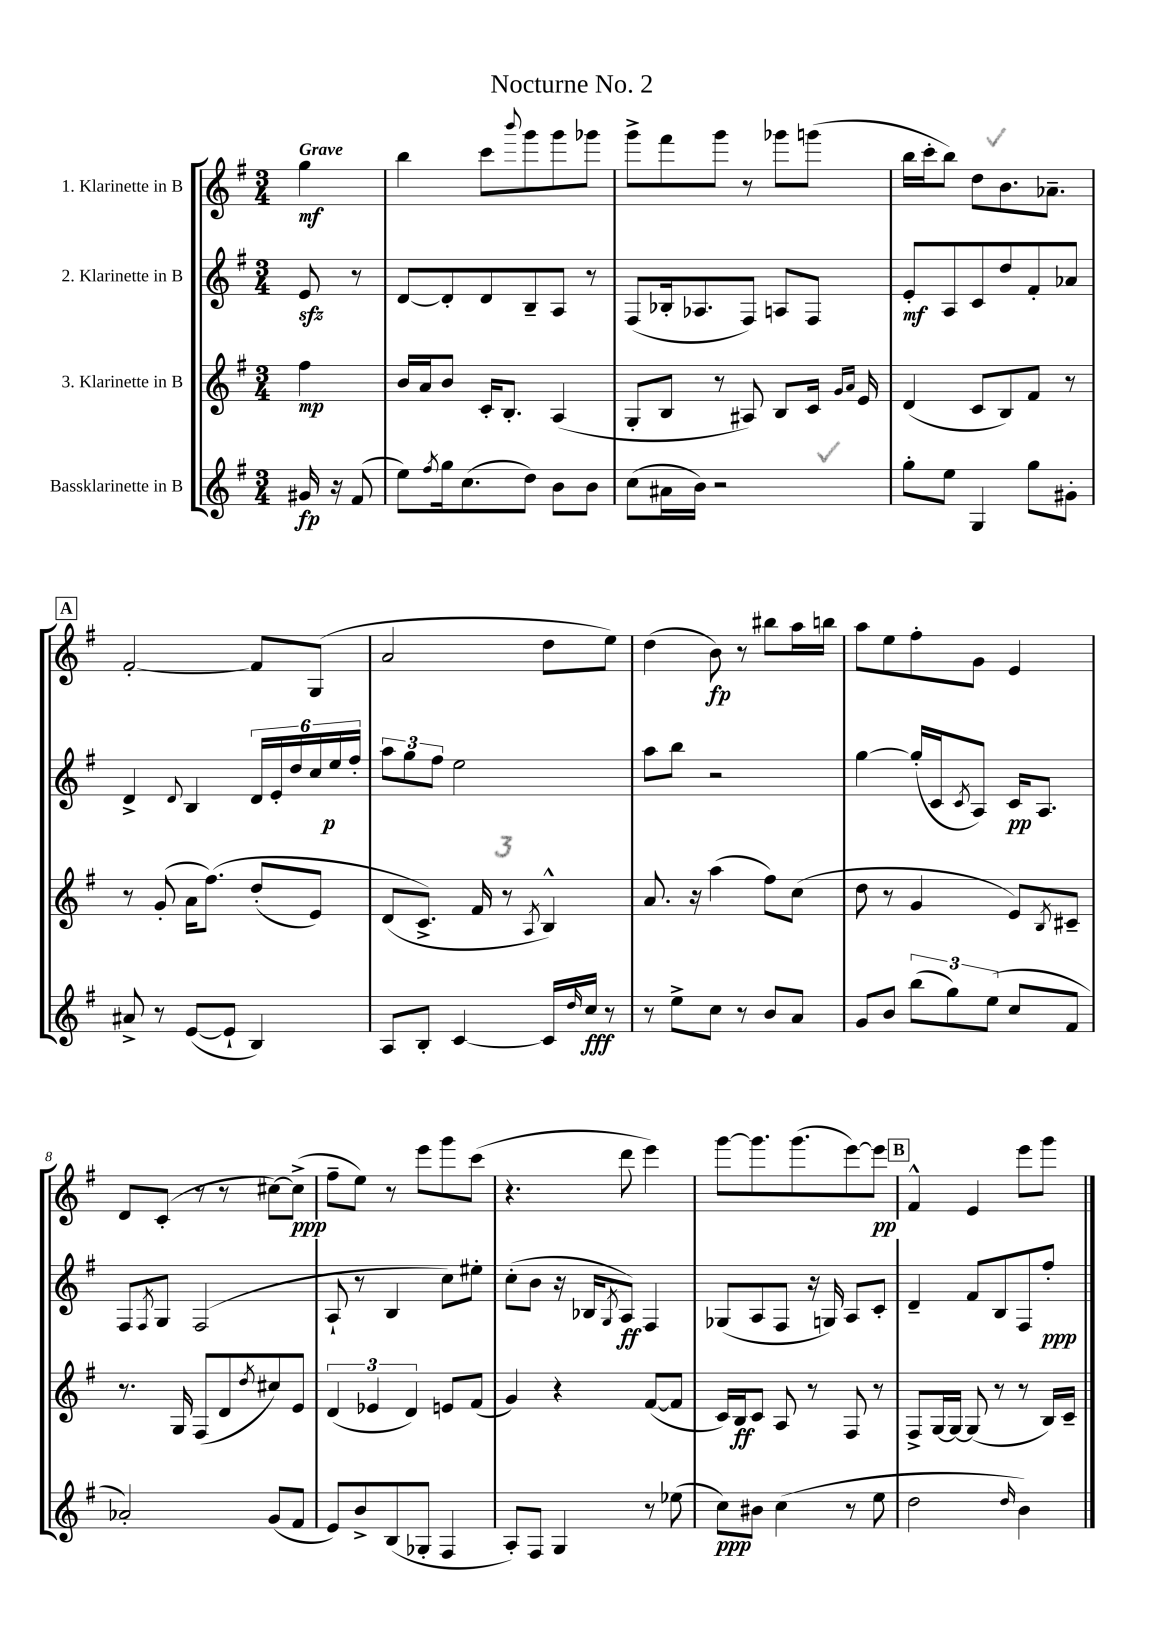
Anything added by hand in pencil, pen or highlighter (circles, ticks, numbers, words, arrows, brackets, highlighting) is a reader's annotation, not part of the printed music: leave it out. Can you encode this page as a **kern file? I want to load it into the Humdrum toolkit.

**kern	**kern	**kern	**kern
*staff4	*staff3	*staff2	*staff1
*clefG2	*clefG2	*clefG2	*clefG2
*k[f#]	*k[f#]	*k[f#]	*k[f#]
*M3/4	*M3/4	*M3/4	*M3/4
16g#	4ff#	8e	4gg
16r	.	.	.
(8f#	.	8r	.
=	=	=	=
8ee)	16b	[8d	4bb
.	16a	.	.
8qff#	.	.	.
16gg	8b	8d']	.
(8.cc	.	.	.
.	16c'	8d	8ccc
.	8.B'	.	.
.	.	.	8qqbbb
8dd)	.	8B~	8ggg
8b	(4A	8A	8ggg
8b	.	8r	8ggg-
=	=	=	=
(8cc	8G'	(8F#	8ggg^
16a#	8B	16B-'	8fff#
16b)	.	8.A-	.
2r	8r	.	8ggg
.	8A#)	8F#)	8r
.	8B	8A	8ggg-
.	16c	8F#	(8ggg
.	16qqg	.	.
.	16qqa	.	.
.	16e	.	.
=	=	=	=
8gg'	(4d	8e'	16bb
.	.	.	16ccc'
8ee	.	8A	8bb)
4G	8c	8c	8dd
.	8B)	8dd	8.b
8gg	8f#	8f#'	.
.	.	.	8.a-~
8g#'	8r	8a-	.
=	=	=	=
8a#^	8r	4d^	[2f#'
8r	(8g'	.	.
.	.	8qqd	.
([8e	16a	4B	.
.	&(8.ff#)	.	.
8e`]	.	.	.
4B)	(8dd'	24d	8f#]
.	.	24e'	.
.	.	24dd	.
.	8e)	24cc	(8G
.	.	24ee	.
.	.	24ff#'	.
=	=	=	=
8A	(8d	12aa	2a
.	.	12gg	.
8B'	8.c^&)	.	.
.	.	12ff#	.
[4c	.	2ee	.
.	16f#	.	.
.	8r	.	.
.	8qA	.	.
16c]	4B^^)	.	8dd
16qqdd	.	.	.
16cc	.	.	.
8r	.	.	8ee)
=	=	=	=
8r	8.a	8aa	(4dd
8ee^	.	8bb	.
.	16r	.	.
8cc	(4aa	2r	8b)
8r	.	.	8r
8b	8ff#)	.	8bb#
8a	(8cc	.	16aa
.	.	.	16bb
=	=	=	=
8g	8dd	[4gg	8aa
8b	8r	.	8ee
(12bb	4g	(16gg']	8ff#'
.	.	16c	.
12gg)	.	.	.
.	.	8qc	.
.	.	8A)	8g
(12ee	.	.	.
8cc	8e)	16c	4e
.	.	8.A	.
.	8qB	.	.
8f#	8c#~	.	.
=	=	=	=
2a-')	8.r	8F#	8d
.	.	8qF#	.
.	.	8G	(8c'
.	16G	.	.
.	(8F#	(2F#	8r
.	8d	.	8r
.	8qdd	.	.
(8g	8cc#)	.	[8cc#)
8f#	8e	.	(8cc#^]
=	=	=	=
8e)	(6d	8A`	8ff#~
8b^	.	8r	8ee)
.	6e-	.	.
(8B	.	4B	8r
.	6d)	.	.
8G-'	.	.	8eee
4F#	8e	8cc)	8ggg
.	(8f#	8ee#'	(8ccc
=	=	=	=
8A')	4g)	(8cc'	4.r
8F#	.	8b	.
4G	4r	16r	.
.	.	16B-	.
.	.	8qG	.
.	.	8A)	8ddd
8r	([8f#	4F#	4eee)
(8ee-	8f#]	.	.
=	=	=	=
8cc)	16c)	(8G-	[8ggg
.	16B	.	.
8b#	8c	8A	8.ggg]
(4cc	8A	8F#	.
.	.	.	(8.ggg
.	8r	16r	.
.	.	16G)	.
8r	8F#	8A	[8eee)
8ee	8r	8c'	8eee]
=	=	=	=
2dd	8F#^	4d~	4f#^^
.	[16G	.	.
.	16G_	.	.
.	(8G]	8f#	4e
.	8r	8B	.
16qqdd	.	.	.
4b)	8r	8F#	8eee
.	16B)	8ff#'	8ggg
.	16c~	.	.
==	==	==	==
*-	*-	*-	*-
